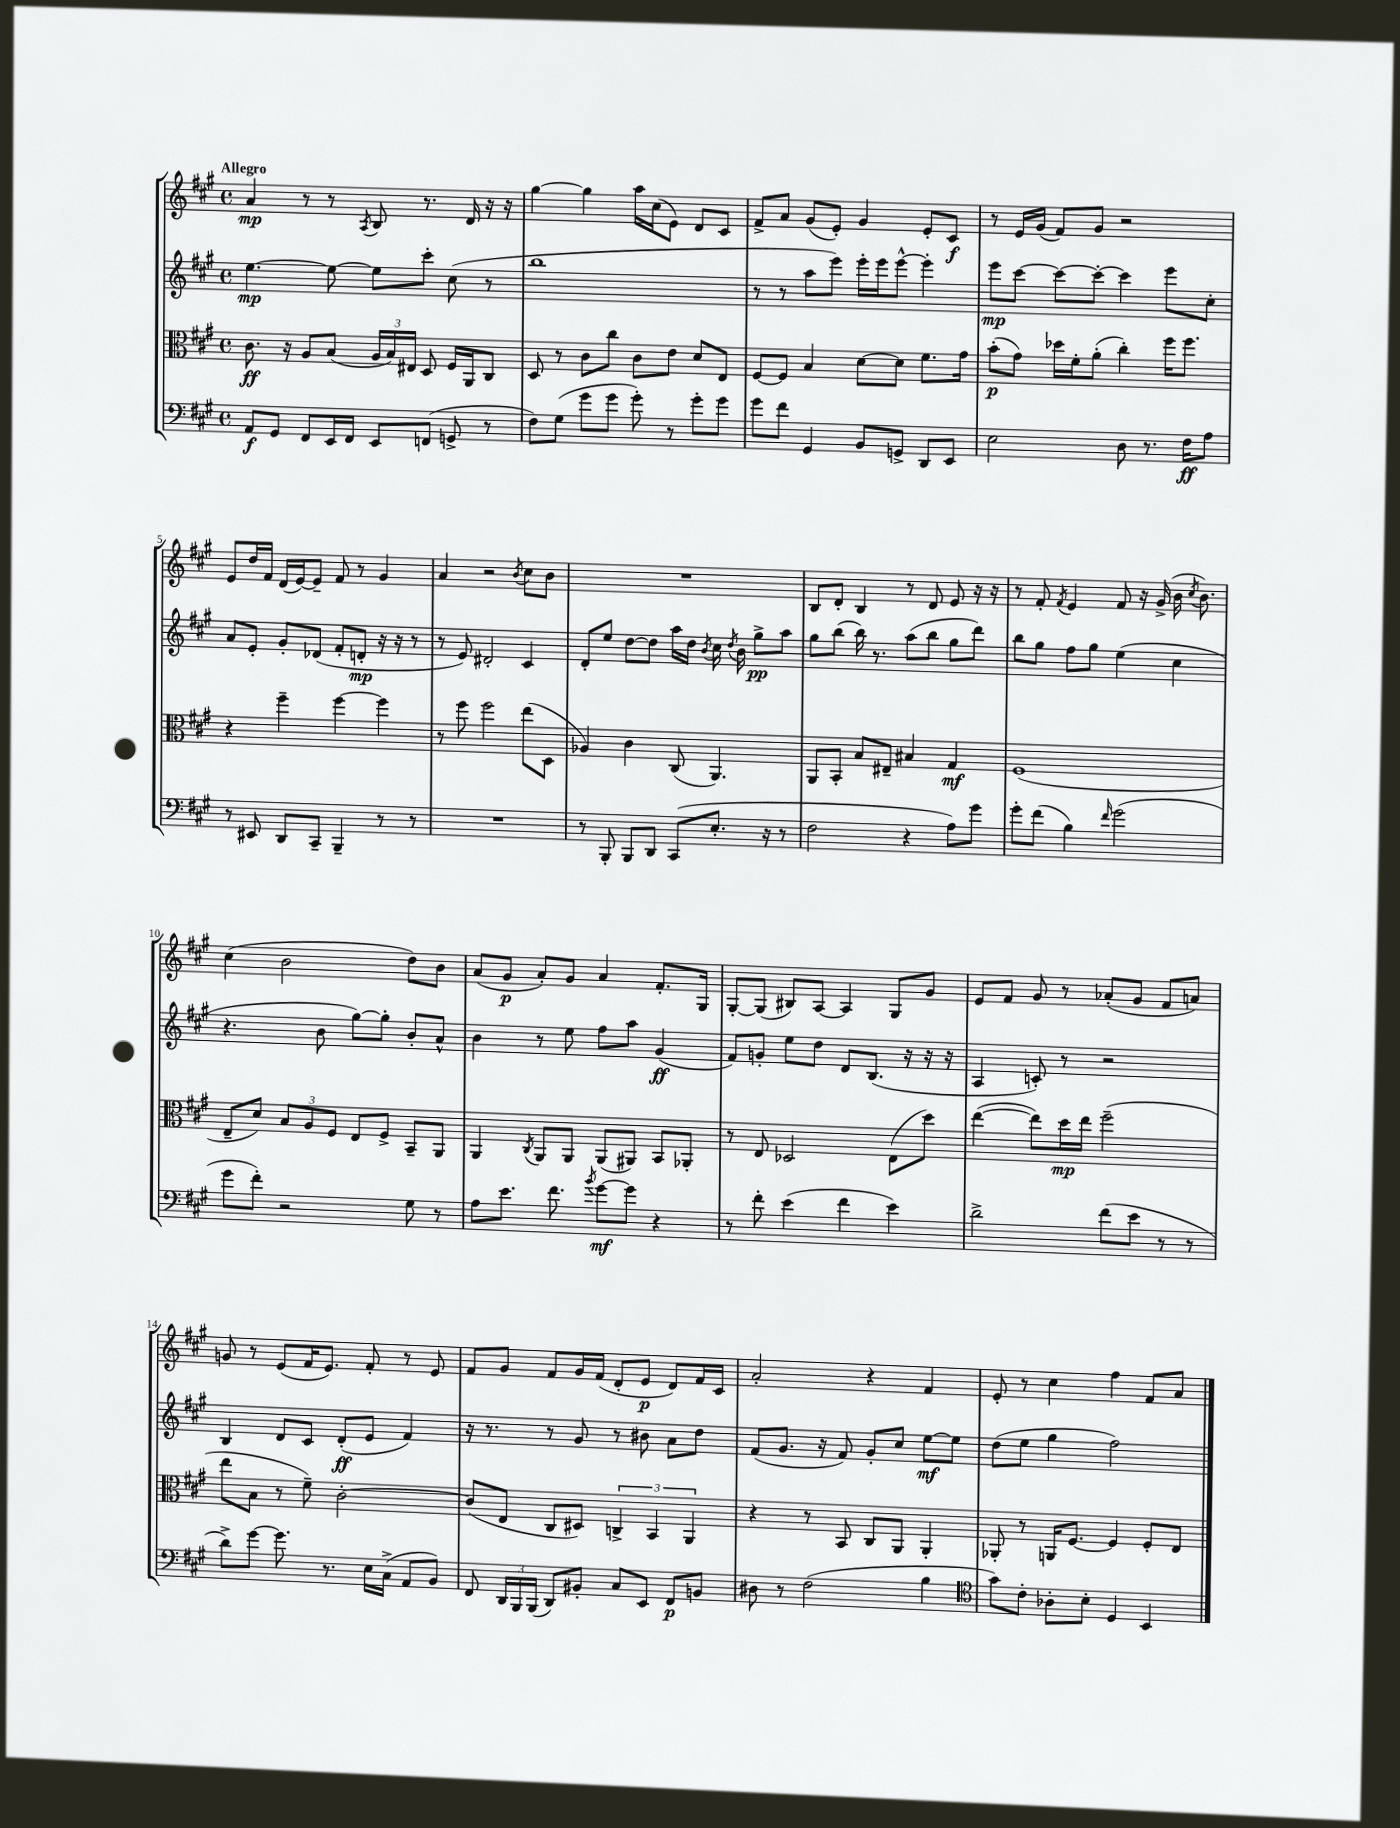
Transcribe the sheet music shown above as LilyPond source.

<<
\new StaffGroup <<
\new Staff = "s0" {
    \clef treble \key a \major \defaultTimeSignature \time 4/4 \tempo "Allegro"
    \autoBeamOff a'4\mp r8 r8 \acciaccatura { a8 } b8 r8. d'16 r16 r16 |
    gis''4~ gis''4 a''16[ cis''16( e'8]) d'8[ cis'8] |
    fis'8[-> a'8] gis'8[( e'8]-.) gis'4 e'8[-. cis'8]\f |
    r8 e'16[ gis'16]( fis'8[) gis'8] r2 |
    e'8[ d''16 fis'16] d'16[( e'16~) e'8]-- fis'8 r8 gis'4 |
    a'4 r2 \acciaccatura { b'8 } cis''8[ b'8] |
    R1 |
    b8[ d'8]-. b4 r8 d'8 e'8 r16 r16 |
    r8 fis'8-. \acciaccatura { fis'8 } e'4 fis'8 r16 gis'16->( b'16 \acciaccatura { cis''8 } b'8.) |
    cis''4( b'2 d''8[) b'8] |
    a'8[( gis'8]\p a'8[-.) gis'8] a'4 fis'8.[-. gis16] |
    gis8[~-. gis8]( bis8[) a8]~ a4 gis8[ gis'8] |
    e'8[ fis'8] gis'8 r8 aes'8[-.( gis'8] fis'8[ a'8]) |
    g'8 r8 e'8[( fis'16 e'8.]) fis'8-. r8 e'8 |
    fis'8[ gis'8] fis'8[ gis'16 fis'16]( d'8[-. e'8]\p d'8[) fis'16 cis'16] |
    a'2-. r4 fis'4 |
    e'8-. r8 cis''4 fis''4 fis'8[ a'8] \bar "|." |
}
\new Staff = "s1" {
    \clef treble \key a \major \defaultTimeSignature \time 4/4
    \autoBeamOff e''4.~\mp e''8~ e''8[ cis'''8]-. cis''8( r8 |
    b''1 |
    r8 r8 a''8[ e'''8]) e'''16[-. e'''16 e'''8]~-^ e'''4-. |
    e'''8[\mp cis'''8]~ cis'''8[~ cis'''8]~-. cis'''4 e'''8[ cis''8]-. |
    a'8[ e'8]-. gis'8[-. des'8]( fis'8[-. d'8]-.\mp r16 r16 r8 |
    r8 e'8) dis'2-. cis'4 |
    d'8[-. e''8] d''8[~ d''8] a''16[ d''16] \acciaccatura { b'8 } cis''16 \acciaccatura { d''8 } b'16 gis''8[->\pp a''8] |
    gis''8[ b''8]( b''16) r8. a''8[( b''8] gis''8[ d'''8]) |
    b''8[ gis''8] fis''8[ gis''8] e''4( cis''4 |
    r4. b'8 gis''8[~) gis''8]-. b'8[-. a'8]-^ |
    b'4 r8 e''8 fis''8[ a''8] gis'4\ff( |
    fis'8[) g'8]-. e''8[ d''8] d'8[ b8.]( r16 r16 r16 |
    a4 c'8-.) r8 r2 |
    b4 d'8[ cis'8] d'8[-.\ff( e'8] fis'4) |
    r16 r8. r8 gis'8 r8 bis'8 a'8[ d''8] |
    fis'8[( gis'8.] r16 fis'8) gis'8[-. cis''8] e''8[~\mf e''8] |
    d''8[( e''8] gis''4 fis''2) \bar "|." |
}
\new Staff = "s2" {
    \clef alto \key a \major \defaultTimeSignature \time 4/4
    \autoBeamOff cis'8.\ff r16 a8[ b8]( \tuplet 3/2 { a16[ b16) eis16] } d8 fis16[ a,16 cis8] |
    d8 r8 cis'8[ cis''8] cis'8[ e'8] d'8[ e8] |
    fis8[~ fis8] b4 d'8[~ d'8] fis'8.[ gis'16] |
    b'8[-.\p( gis'8]) des''16[ fis'16-. a'8]-.( cis''4-.) fis''16[ fis''8.] |
    r4 fis''4-- fis''4~ fis''4 |
    r8 fis''8 fis''2 e''8[( d8] |
    aes4) cis'4 cis8( a,4.) |
    a,8[ b,8]-. b8[ eis8]-- bis4 gis4\mf |
    fis1( |
    e8[-- d'8]) \tuplet 3/2 { b8[ a8 fis8] } e8[ fis8]-> b,8[-- a,8] |
    a,4 \acciaccatura { cis8 } a,8[ a,8] a,8[( ais,8]) b,8[ aes,8]-. |
    r8 e8 des2 e8[( d''8]) |
    e''4~( e''8[) d''16\mp e''16] fis''2--( |
    e''8[ b8] r8 fis'8--) cis'2~-. |
    cis'8[( e8] cis8[ dis8]) \tuplet 3/2 { c4-> b,4 a,4 } |
    r4 r8 b,8 cis8[ a,8] a,4-. |
    aes,8-. r8 a,16[ fis8.]~ fis4 fis8[-. e8] \bar "|." |
}
\new Staff = "s3" {
    \clef bass \key a \major \defaultTimeSignature \time 4/4
    \autoBeamOff a,8[\f gis,8] fis,8[ e,16 fis,16] e,8[ f,8]( g,8-> r8 |
    fis8[) gis8]( gis'8[ gis'8] gis'8-.) r8 gis'8[-. gis'8] |
    gis'8[ fis'8] gis,4 b,8[ g,8]-> d,8[ e,8] |
    e2 d8 r8. fis16[\ff a8] |
    r8 eis,8 d,8[ cis,8]-- b,,4-- r8 r8 |
    R1 |
    r8 b,,8-. b,,8[ d,8] cis,8[( e8.]-. r16 r8 |
    fis2 r4 a8[) gis'8] |
    gis'8[-. fis'8]( b4) \grace { fis'16 } gis'2( |
    gis'8[ fis'8]-.) r2 gis8 r8 |
    a8[ e'8.] fis'8. \acciaccatura { b'8 } gis'8[~\mf gis'8] r4 |
    r8 fis'8-. e'4( fis'4 e'4) |
    d'2-> fis'8[( e'8] r8 r8 |
    d'8[->) gis'8]~ gis'8. r8. e16[ cis16]->( a,8[ b,8]) |
    fis,8 \tuplet 3/2 { d,16[ b,,16 b,,16]( } d,8[) bis,8]-. cis8[ e,8] fis,8[\p b,8] |
    dis8 r8 fis2( b4 |
    \clef tenor gis'8[) cis'8]-. aes8[-. b8]-. d4 b,4 \bar "|." |
}
>>
>>
